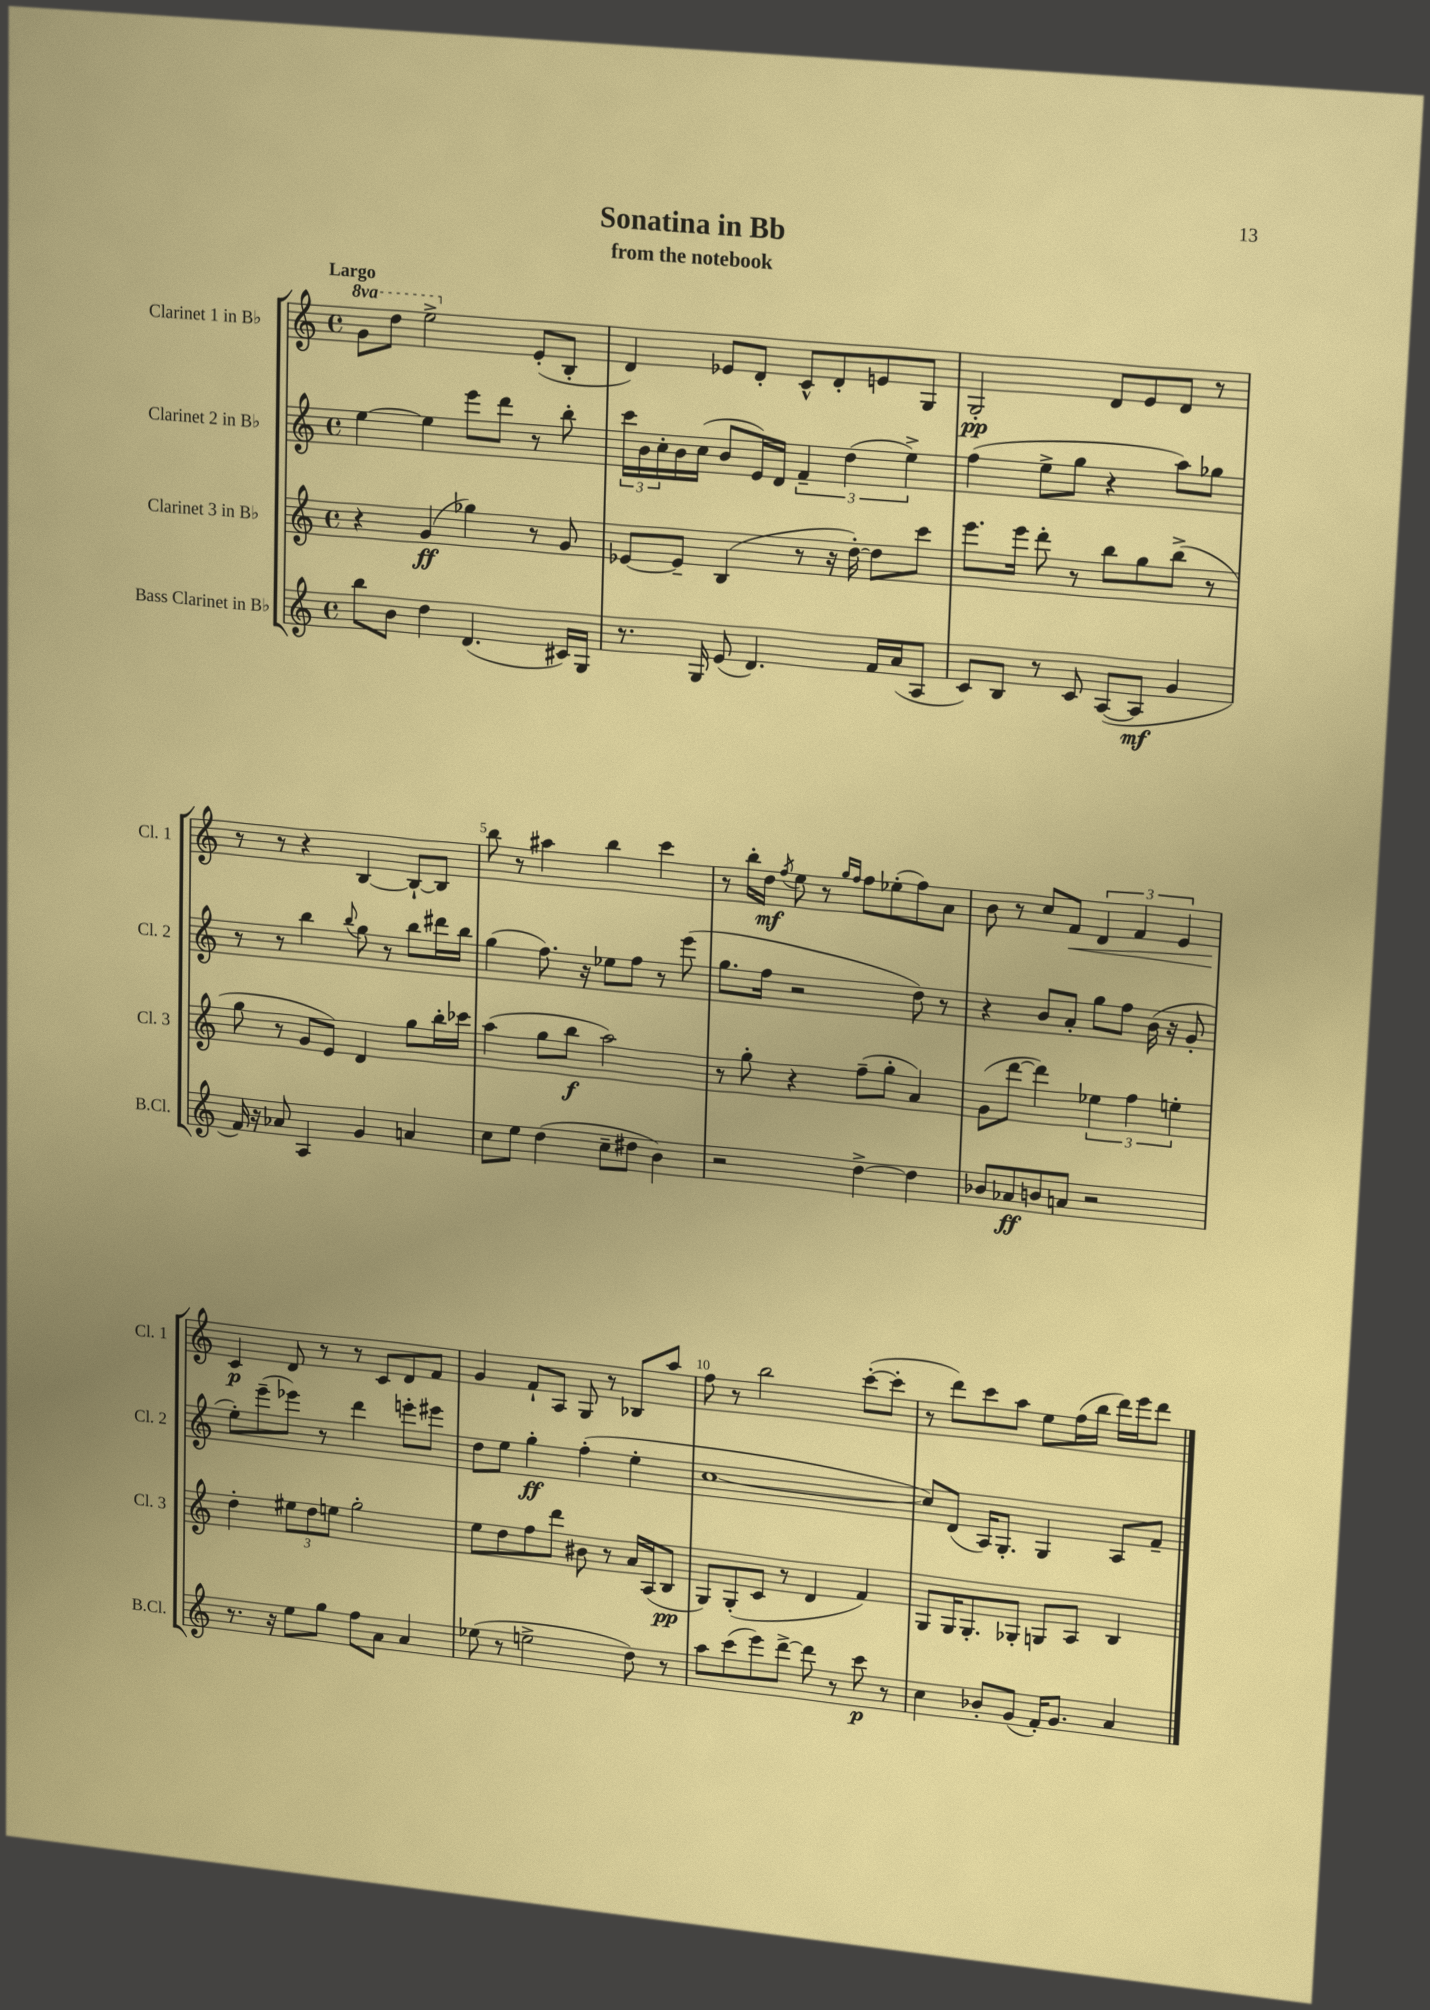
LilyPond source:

\header { title = "Sonatina in Bb" subtitle = "from the notebook" }
<<
\new StaffGroup <<
\new Staff = "s0" \with { instrumentName = "Clarinet 1 in Bb" shortInstrumentName = "Cl. 1" } {
    \clef treble \key c \major \defaultTimeSignature \time 4/4 \set Staff.ottavationMarkups = #ottavation-simple-ordinals \tempo "Largo"
    \ottava #1 g''8 d'''8 e'''2-> \ottava #0 e'8-.( b8-. |
    d'4) ees'8 d'8-. c'8-^ d'8-. e'8 g8 |
    g2-.\pp d'8 e'8 d'8 r8 |
    r8 r8 r4 b4~ b8~-! b8 |
    b''8 r8 ais''4 b''4 c'''4 |
    r8 b''16-. d''16\mf \acciaccatura { f''8 } e''8 r8 \grace { g''16 f''16 } f''8 ees''8-.( f''8) a'8 |
    b'8 r8 c''8 f'8\< \tuplet 3/2 { d'4 f'4 e'4 } |
    c'4\p\! d'8 r8 r8 c'8 d'8 f'8 |
    g'4 f'8-! a8 g8 r8 bes8 a''8 |
    f''8 r8 b''2 c'''8~-.( c'''8-. |
    r8 d'''8) c'''8 a''8 e''8 f''16( b''16 d'''16) e'''16 d'''8 \bar "|." |
}
\new Staff = "s1" \with { instrumentName = "Clarinet 2 in Bb" shortInstrumentName = "Cl. 2" } {
    \clef treble \key c \major \defaultTimeSignature \time 4/4
    e''4~ e''4 e'''8 d'''8 r8 b''8-. |
    \tuplet 3/2 { c'''16 b'16 c''16-. } b'16 c''16( b'8 e'16) d'16 \tuplet 3/2 { f'4-- d''4( e''4->) } |
    f''4( e''8-> g''8 r4 a''8) ges''8 |
    r8 r8 b''4 \appoggiatura { b''8 } g''8 r8 b''8 dis'''16 b''16 |
    g''4( f''8.) r16 ees''8 f''8 r8 e'''8( |
    g''8. f''16 r2 d''8) r8 |
    r4 b'8 a'8-. g''8 f''8 b'16( r16 g'8-. |
    e''8-.) e'''8--( ees'''8) r8 d'''4 e'''8-. eis'''8 |
    d''8 e''8 g''4-.\ff f''4-.( e''4-. |
    c''1~ |
    c''8) d'8( a16) g8.-. g4 a8 f'8-- \bar "|." |
}
\new Staff = "s2" \with { instrumentName = "Clarinet 3 in Bb" shortInstrumentName = "Cl. 3" } {
    \clef treble \key c \major \defaultTimeSignature \time 4/4
    r4 g'4\ff( ges''4) r8 g'8 |
    ees'8~ ees'8-- b4( r8 r16 d''16~-.) d''8 c'''8 |
    e'''8. e'''16 d'''8-. r8 b''8 g''8 b''8->( r8 |
    g''8 r8 g'8 e'8) d'4 g''8 b''16-. ces'''16 |
    a''4( g''8 b''8\f a''2) |
    r8 g''8-. r4 f''8--( g''8-. a'4) |
    g'8( d'''8~ d'''4) \tuplet 3/2 { ees''4 f''4 e''4-. } |
    d''4-. \tuplet 3/2 { eis''8 d''8 e''8 } g''2-. |
    e''8 d''8 f''8 d'''8 bis'8 r8 a'16 a16( b8\pp |
    g8) g8-.( c'8 r8 d'4 f'4) |
    g8 g16 g8.-. ges8-. g8 a8 b4 \bar "|." |
}
\new Staff = "s3" \with { instrumentName = "Bass Clarinet in Bb" shortInstrumentName = "B.Cl." } {
    \clef treble \key c \major \defaultTimeSignature \time 4/4
    b''8 b'8 d''4 d'4.( cis'16) g16 |
    r8. g16 e'8( d'4.) f'16 a'16( a8 |
    c'8) b8 r8 c'8 a8~( a8\mf g'4 |
    f'16) r16 aes'8 a4 g'4 a'4 |
    c''8 e''8 d''4( c''8-- dis''8 b'4) |
    r2 d''4~-> d''4 |
    bes'8 aes'8\ff b'8 a'8 r2 |
    r8. r16 e''8 g''8 f''8 a'8 a'4 |
    ees''8( r8 e''2-> d''8) r8 |
    a''8 c'''8( e'''8) d'''8~-> d'''8 r8 c'''8\p r8 |
    c''4 bes'8-. g'8( f'16-.) g'8. a'4 \bar "|." |
}
>>
>>
\layout { \context { \Score \override BarNumber.break-visibility = ##(#f #t #t) barNumberVisibility = #(every-nth-bar-number-visible 5) } }
